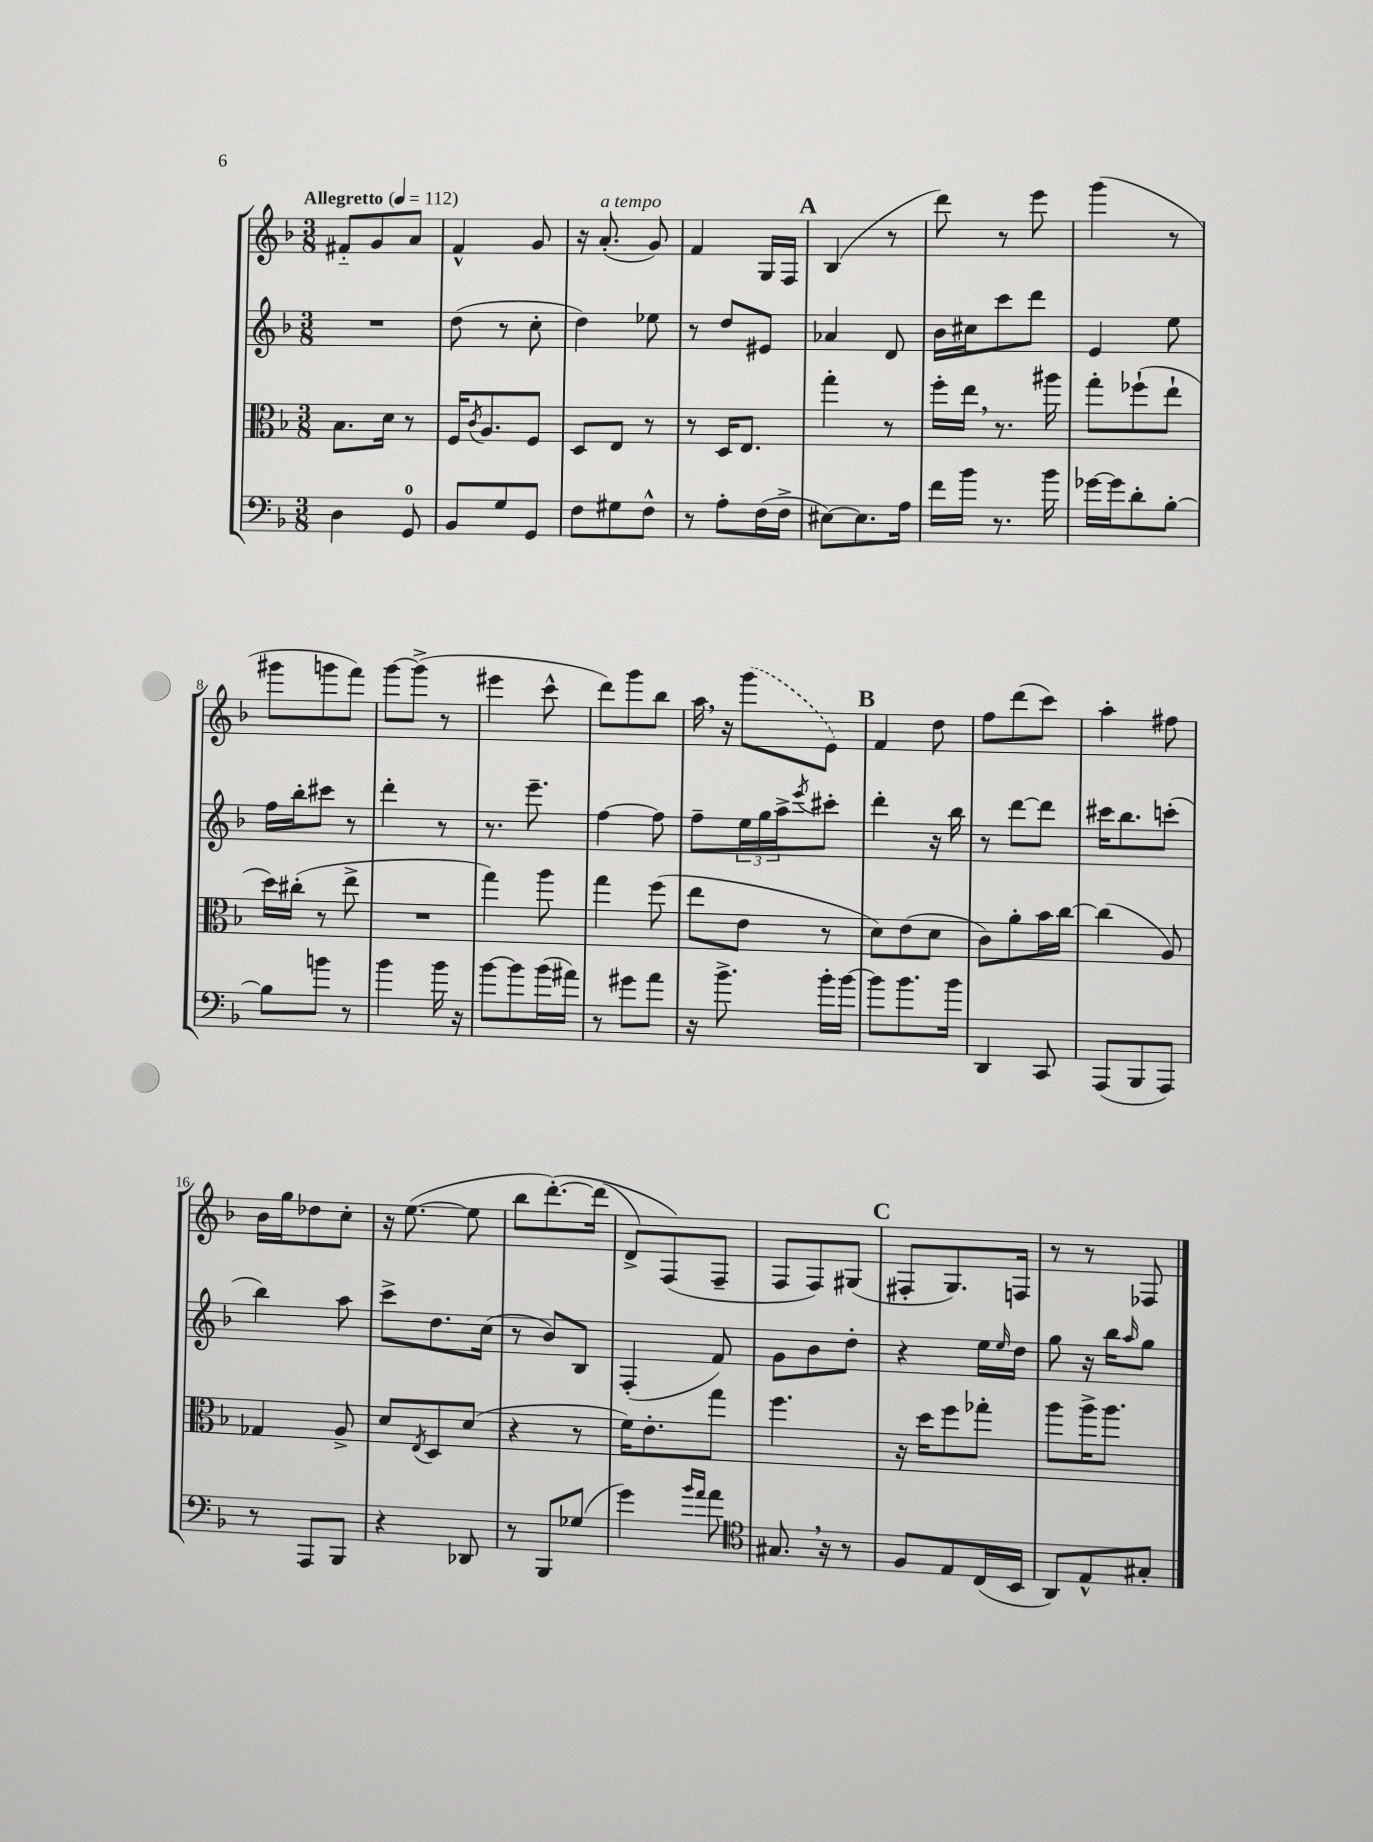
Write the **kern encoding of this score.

**kern	**kern	**kern	**kern
*staff4	*staff3	*staff2	*staff1
*clefF4	*clefC3	*clefG2	*clefG2
*k[b-]	*k[b-]	*k[b-]	*k[b-]
*M3/8	*M3/8	*M3/8	*M3/8
*MM112	*MM112	*MM112	*MM112
4D\	8.B-\L	4.r	8f#'~/L
.	.	.	8g/
.	16d\Jk	.	.
8GG/	8r	.	8a/J
=	=	=	=
8BB-/L	16F/LK	(8dd\	4f^^/
.	8qc/	.	.
.	8.A/	.	.
8G/	.	8r	.
8GG/J	8F/J	8cc'\	8g/
=	=	=	=
8F\L	8D/L	4dd\)	16r
.	.	.	(8.a'/
8G#\	8E/J	.	.
8F^^\J	8r	8ee-\	8g/)
=	=	=	=
8r	8r	8r	4f/
8A'\L	16D/LK	8dd/L	.
.	8.E/J	.	.
(16F\L	.	8e#/J	16G/LL
16F^\JJ	.	.	16F/JJ
=	=	=	=
[8E#\L)	4gg'\	4a-/	(4B-/
8.E#\]	.	.	.
.	8r	8d/	8r
16A\Jk	.	.	.
=	=	=	=
16f\LL	16ff'\LL	16b-\LL	8ddd\)
16b-\JJ	16ee\JJ	16cc#\J	.
8.r	8.r	8ccc\	8r
.	.	8ddd\J	8eee\
16b-\	16aa#\	.	.
=	=	=	=
[16g-\LL	8gg'\L	4e/	(4ggg\
16g-\]J	.	.	.
8d'\	(8ff-`\	.	.
[8B-'\J	8ee`\J	8ee\	8r
=	=	=	=
8B-\]L	16dd\LL)	16ff\LL	8ggg#\L
.	(16cc#'\JJ	16bb-'\J	.
8b\J	8r	8ccc#\J	8ggg\
8r	8ee^\	8r	8fff\J)
=	=	=	=
4b-\	4.r	4ddd'\	[8ggg\L
.	.	.	(8ggg^\]J
16b-\	.	8r	8r
16r	.	.	.
=	=	=	=
[8b-\L	4gg\)	8.r	4eee#\
8b-\]	.	.	.
.	.	8.eee~\	.
(16b-\L	8aa\	.	8ccc^^\
16a#\JJ)	.	.	.
=	=	=	=
8r	4gg\	[4ff\	8ddd\L)
8g#\L	.	.	8ggg\
8a\J	(8ff\	8ff\]	8bb-\J
=	=	=	=
16r	8ee\L	8ff~\L	16aa\
8.b-^\	.	.	16r
.	8e\J	24ee\L	(8ggg\L
.	.	24gg\	.
.	.	24aa^\J	.
.	.	8qeee/	.
16b-'\LL	8r	8ccc#'\J	8e\J)
[16b-\JJ	.	.	.
=	=	=	=
8b-\]L	8d\L)	4ddd'\	4f/
8.b-\	(8e\	.	.
.	8d\J	16r	8dd\
16b-\Jk	.	16bb-\	.
=	=	=	=
4DD/	8c\L)	8r	8ff\L
.	8a'\	[8ddd\L	(8ddd\
8CC/	16b-\L	8ddd\]J	8ccc\J)
.	[16cc\JJ	.	.
=	=	=	=
(8AAA/L	(4cc\]	16ccc#\LK	4aa'\
.	.	8.bb-\	.
8BBB-/	.	.	.
8AAA/J)	8A/)	(8ccc'\J	8ff#\
=	=	=	=
8r	4G-/	4bb-\)	16b-\LL
.	.	.	16gg\J
8AAA/L	.	.	8dd-\
8BBB-/J	8A^/	8aa\	8cc'\J
=	=	=	=
4r	8d/L	8ccc^\L	16r
.	.	.	([8.ee\
.	8qE/	.	.
.	8D/	8.dd\	.
8DD-/	(8d/J	.	8ee\]
.	.	(16cc\Jk	.
=	=	=	=
8r	4r	8r	8bb-\L
8BBB-/L	.	8b-/L)	&([8.ddd'\)
(8G-/J	8r	8B-/J	.
.	.	.	(16ddd\]Jk
=	=	=	=
4g\)	16f\LK)	(4F'/	8d^/L)
.	8.e'\	.	.
.	.	.	(8F/&)
16qqb-/LL	.	.	.
16qqa/JJ	.	.	.
8a\	8gg\J	8f/)	8F~/J
=	=	=	=
*clefC4	*	*	*
8.G#/	4.ff\	8g\L	8F/L
.	.	8b-\	8F/)
16r	.	.	.
8r	.	8dd'\J	(8G#/J
=	=	=	=
8F/L	16r	4r	8F#'/L
.	16dd\LK	.	.
8E/	8ff\	.	8.G/)
(16C/L	8gg-'\J	16ee\LL	.
.	.	16qqee/	.
16BB-/JJ	.	16dd\JJ	16F/Jk
=	=	=	=
8AA/L)	8aa\L	8gg\	8r
8E^^/	16aa^\K	16r	8r
.	8.aa\J	16bb-\LK	.
.	.	16qqaa/	.
8G#'/J	.	8gg\J	8F-/
==	==	==	==
*-	*-	*-	*-
